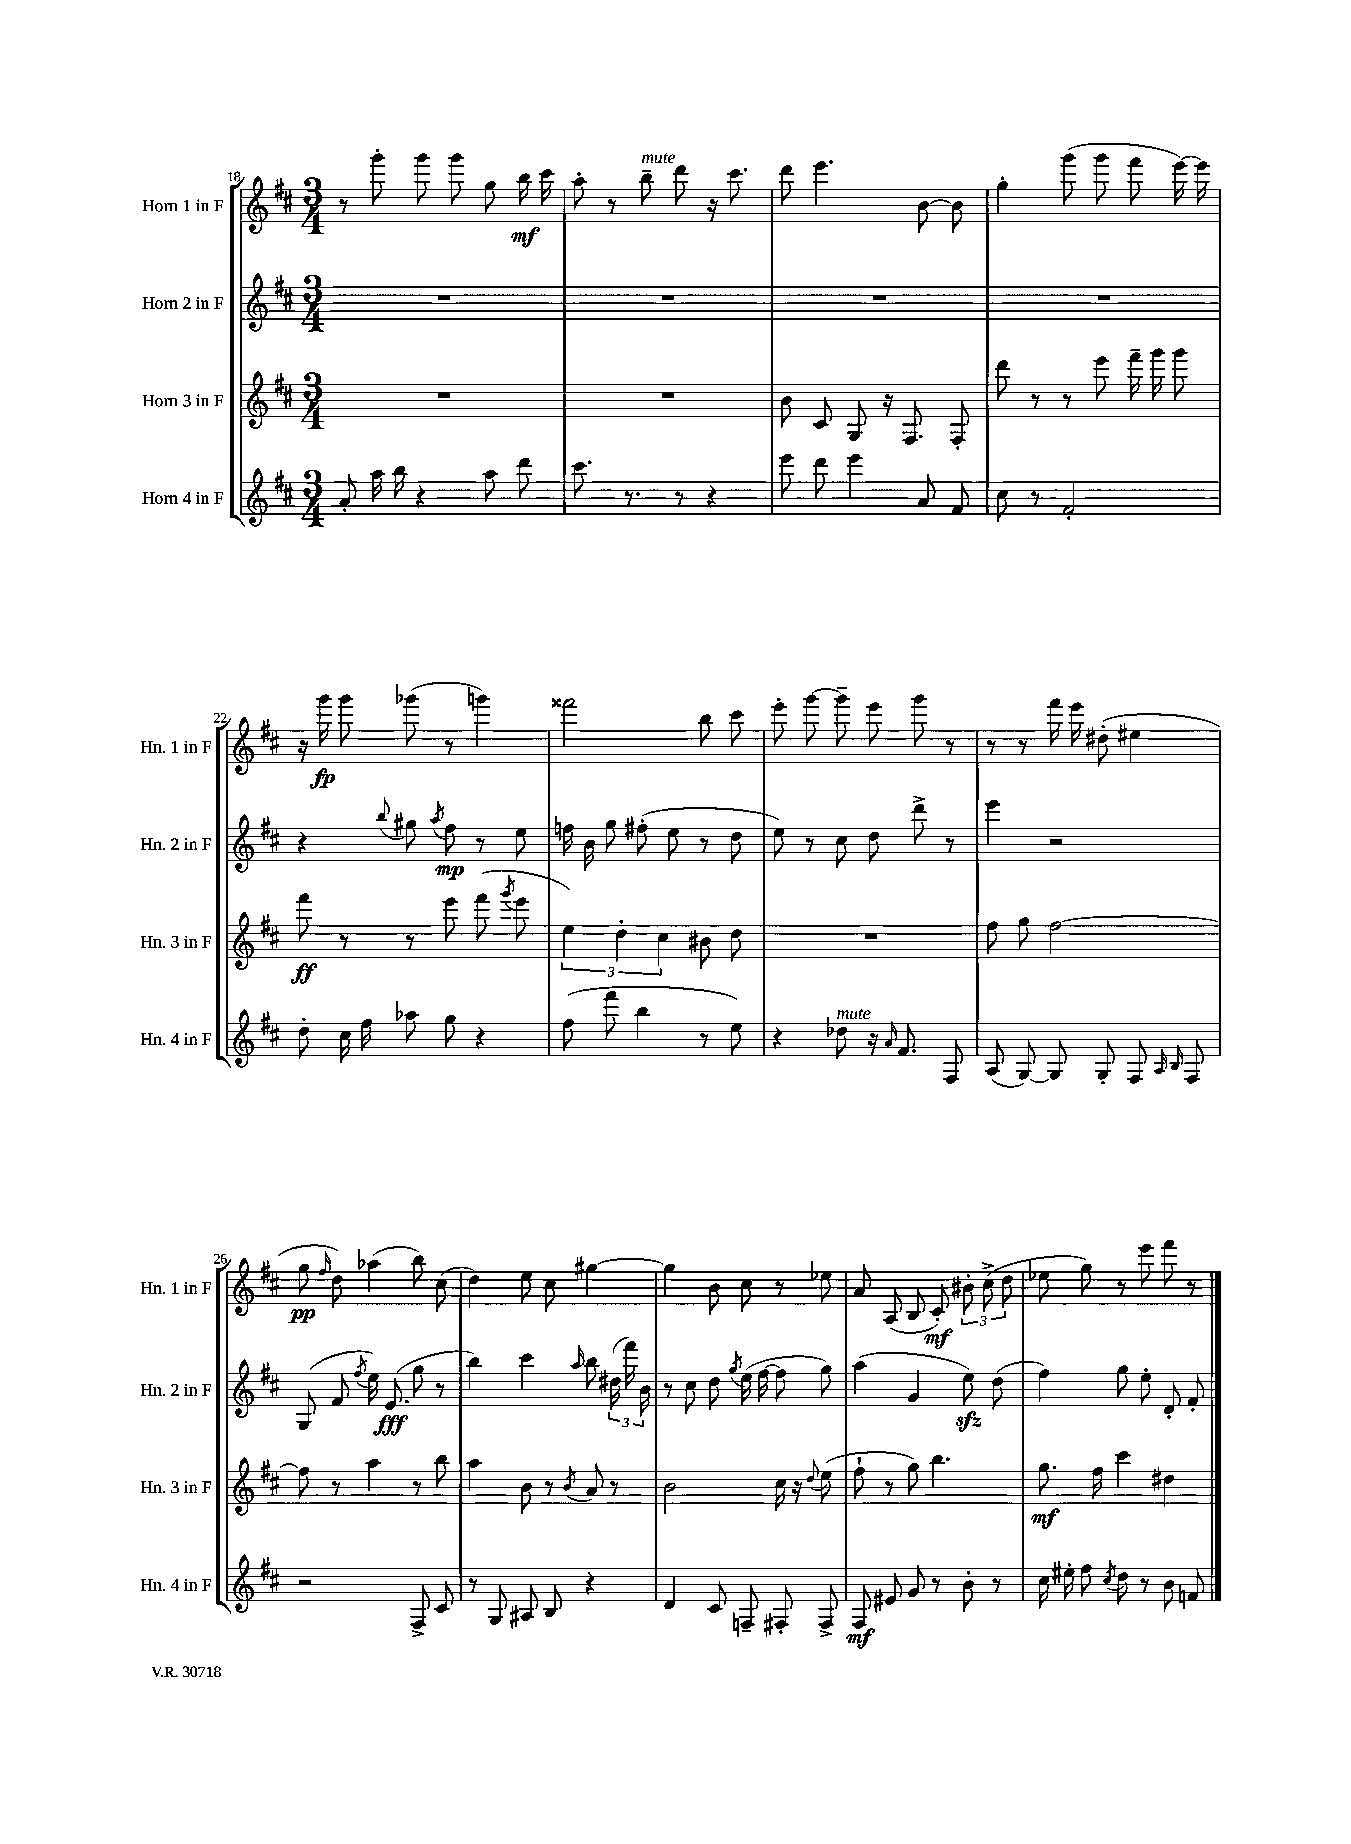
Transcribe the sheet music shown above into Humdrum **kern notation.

**kern	**kern	**kern	**kern
*staff4	*staff3	*staff2	*staff1
*clefG2	*clefG2	*clefG2	*clefG2
*k[f#c#]	*k[f#c#]	*k[f#c#]	*k[f#c#]
*M3/4	*M3/4	*M3/4	*M3/4
8a'	2.r	2.r	8r
16aa	.	.	8ggg'
16bb	.	.	.
4r	.	.	8ggg
.	.	.	8ggg
8aa	.	.	8gg
8ddd	.	.	16bb
.	.	.	16ccc#
=	=	=	=
8.ccc#	2.r	2.r	8aa'
.	.	.	8r
8.r	.	.	.
.	.	.	8bb~
8r	.	.	8ddd
4r	.	.	16r
.	.	.	8.ccc#
=	=	=	=
8eee	8b	2.r	8ddd
8ddd	8c#	.	4.eee
4eee	8G	.	.
.	16r	.	.
.	8.F#	.	.
8a	.	.	[8b
8f#	8F#'	.	8b]
=	=	=	=
8cc#	8ddd	2.r	4gg'
8r	8r	.	.
2f#'	8r	.	(8ggg
.	8eee	.	8ggg
.	16fff#~	.	8fff#
.	16ggg	.	.
.	8ggg	.	[16eee)
.	.	.	16eee]
=	=	=	=
8dd'	8fff#	4r	16r
.	.	.	16ggg
16cc#	8r	.	8ggg
16ff#	.	.	.
.	.	8qqbb	.
8aa-	8r	8gg#	(8ggg-
.	.	8qaa	.
8gg	8eee	8ff#	8r
4r	(8fff#	8r	4ggg)
.	8qggg	.	.
.	8eee	8ee	.
=	=	=	=
(8ff#	6ee)	16ff	2fff##
.	.	16b	.
8fff#	.	8gg	.
.	6dd'	.	.
4bb	.	(8ff#'	.
.	6cc#	.	.
.	.	8ee	.
8r	8b#	8r	8bb
8ee)	8dd	8dd	8ccc#
=	=	=	=
4r	2.r	8ee)	8eee'
.	.	8r	[8ggg
8dd-	.	8cc#	8ggg~]
16r	.	8dd	8eee
16qqa	.	.	.
8.f#	.	.	.
.	.	8ddd^	8ggg
8F#	.	8r	8r
=	=	=	=
(8A	8ff#	4eee	8r
[8G)	8gg	.	8r
8G]	[2ff#	2r	16fff#
.	.	.	16eee
8G'	.	.	(8dd#'
8F#	.	.	4ee#
16qqA	.	.	.
16qqB	.	.	.
8F#	.	.	.
=	=	=	=
2r	8ff#]	(8G	8gg
.	.	.	16qqff#
.	8r	8f#	8dd)
.	.	8qff#	.
.	4aa	16ee)	(4aa-
.	.	(8.e	.
8F#^	8r	8gg	8bb)
8c#	8bb	8r	(8cc#
=	=	=	=
8r	4aa	4bb)	4dd)
8G	.	.	.
8A#	8b	4ccc#	8ee
8B	8r	.	8cc#
.	8qb	16qqaa	.
4r	8a	8bb	[4gg#
.	8r	(24dd#	.
.	.	24fff#)	.
.	.	24b	.
=	=	=	=
4d	2b	8r	4gg#]
.	.	8cc#	.
8c#	.	8dd	8b
.	.	8qgg	.
8F~	.	(16ee	8cc#
.	.	[16ff#	.
8F#'	16cc#	8ff#]	8r
.	16r	.	.
.	8qqdd	.	.
8F#^	(8ee	8gg)	8ee-
=	=	=	=
8F#	8ff#`	(4aa	8a
8e#	8r	.	(8A
8g	8gg)	4g	8B
8r	4.bb	.	8c#')
8b'	.	8ee)	12b#'
.	.	.	(12cc#^
8r	.	(8dd	.
.	.	.	12dd
=	=	=	=
16cc#	8.gg	4ff#)	8ee-
16ee#'	.	.	.
8ff#	.	.	8gg)
.	16ff#	.	.
8qcc#	.	.	.
8dd	4ccc#	8gg	8r
8r	.	8ee'	8eee
8b	4dd#	8d'	8fff#
8f	.	8f#'	8r
==	==	==	==
*-	*-	*-	*-
